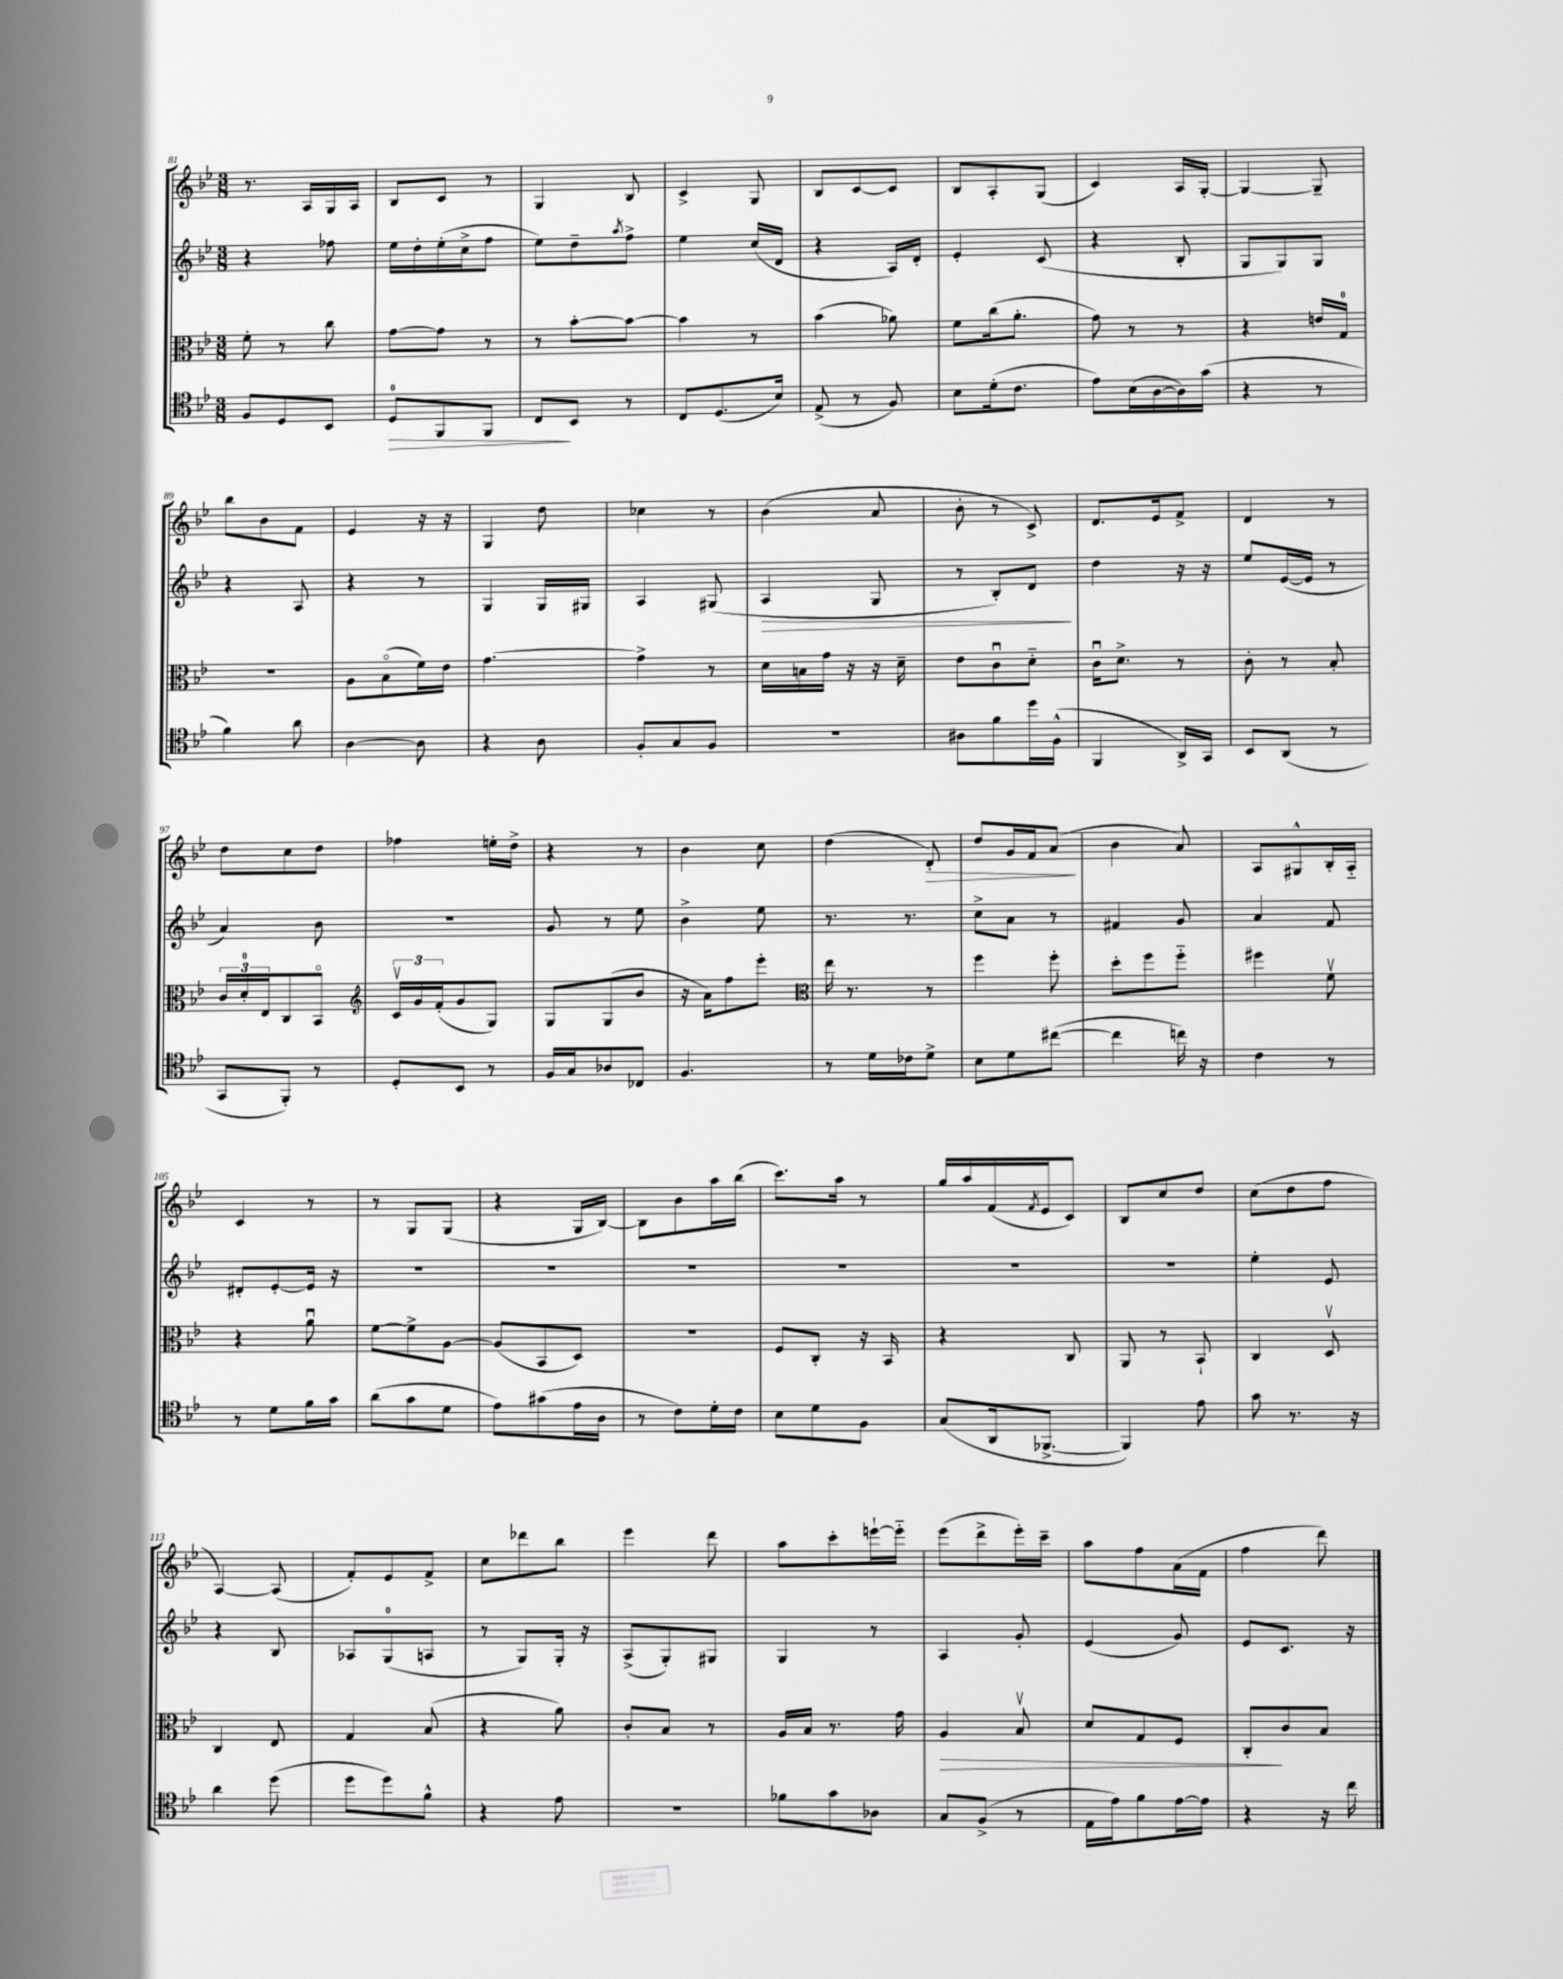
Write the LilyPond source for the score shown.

<<
\new StaffGroup <<
\new Staff = "s0" {
    \clef treble \key bes \major \numericTimeSignature \time 3/8
    r8. a16 g16 a16 |
    bes8 c'8 r8 |
    g4 bes8 |
    c'4-> g8 |
    bes8 c'8~ c'8 |
    bes8 a8-. g8( |
    c'4) a16 g16~-. |
    g4~ g8-- |
    bes''8 bes'8 f'8 |
    ees'4 r16 r16 |
    g4 d''8 |
    ces''4 r8 |
    bes'4( a'8 |
    bes'8-. r8 c'8->) |
    d'8. ees'16 f'8-> |
    d'4 r8 |
    d''8 c''8 d''8 |
    fes''4 e''16-. d''16-> |
    r4 r8 |
    bes'4 c''8 |
    d''4( d'8-.\>) |
    d''8 g'16 f'16 a'8\!( |
    bes'4 a'8) |
    a8 gis8-^ bes16-. a16-_ |
    c'4 r8 |
    r8 g8 g8( |
    r4 g16 bes16~) |
    bes8 bes'8 a''16 bes''16( |
    c'''8.) a''16 r8 |
    g''16 a''16 f'16( \acciaccatura { f'8 } ees'16 c'8) |
    bes8 c''8 d''8 |
    c''8( d''8 f''8 |
    a4~) a8( |
    f'8-.) ees'8 f'8-> |
    c''8 des'''8 bes''8 |
    ees'''4 d'''8 |
    a''8 c'''8-. e'''16~-! e'''16-_ |
    ees'''8( d'''8-> ees'''16-.) c'''16-- |
    a''8 f''8 a'16( f'16 |
    f''4 d'''8) \bar "|." |
}
\new Staff = "s1" {
    \clef treble \key bes \major \numericTimeSignature \time 3/8
    r4 fes''8 |
    ees''16 d''16-. ees''16-.( c''16-> f''8 |
    ees''8) d''8-- \acciaccatura { a''8 } f''8-> |
    ees''4 c''16( d'16 |
    r4 a16) d'16-. |
    ees'4-. c'8( |
    r4 bes8-. |
    g8 g8) g8 |
    r4 a8 |
    r4 r8 |
    g4 g16 gis16 |
    a4 gis8( |
    a4\> g8 |
    r8 bes8-.) d'8\! |
    d''4 r16 r16 |
    ees''8 ees'16~( ees'16 r8 |
    a'4) bes'8 |
    R4. |
    g'8 r8 ees''8 |
    bes'4-> ees''8 |
    r8. r8. |
    c''8-> a'8 r8 |
    fis'4 g'8 |
    a'4 f'8 |
    dis'8-. ees'8~-. ees'16 r16 |
    R4. |
    R4. |
    R4. |
    R4. |
    R4. |
    R4. |
    ees''4-. ees'8 |
    r4 bes8 |
    aes8 g8-0( a8 |
    r8 g8) g16-. r16 |
    a8->( g8-.) gis8 |
    g4 r8 |
    a4 g'8-. |
    ees'4( g'8) |
    ees'8 c'8. r16 \bar "|." |
}
\new Staff = "s2" {
    \clef alto \key bes \major \numericTimeSignature \time 3/8
    f'8-. r8 c''8 |
    g'8~ g'8 r8 |
    r8 bes'8~-. bes'8~ |
    bes'4 r8 |
    bes'4( aes'8) |
    f'8 c''16( a'8.-. |
    g'8) r8 r8 |
    r4 e'16 g16-0 |
    R4. |
    a8 bes8\flageolet( f'16) ees'16 |
    g'4.~ |
    g'4-> r8 |
    d'16 b16 g'16 r16 r16 d'16-- |
    ees'8 c'8\downbow d'8-_ |
    c'16\downbow d'8.-> r8 |
    c'8-. r8 bes8-. |
    \tuplet 3/2 { c'16 d'16-0-. ees16 } c8 bes,8\flageolet |
    \clef treble \tuplet 3/2 { c'16\upbow g'16 f'16-.( } g'8 g8) |
    g8 g8( bes'8 |
    r16 a'16) f''8 ees'''8-. |
    \clef alto ees''16 r8. r8 |
    f''4 f''8-. |
    d''8-. f''8 f''8-_ |
    fis''4 f'8\upbow |
    r4 a'8\downbow |
    f'8~ f'8-> a8~ |
    a8( bes,8 d8) |
    R4. |
    f8 c8-. r16 bes,16 |
    r4 c8 |
    a,8 r8 bes,8-! |
    c4 d8\upbow |
    c4 ees8 |
    g4 bes8( |
    r4 a'8) |
    c'8-. bes8 r8 |
    a16 bes16 r8. g'16 |
    a4\> bes8\upbow |
    d'8 g8 f8 |
    c8-.\! c'8 bes8 \bar "|." |
}
\new Staff = "s3" {
    \clef tenor \key bes \major \numericTimeSignature \time 3/8
    f8 d8 bes,8 |
    d8-0\> f,8 f,8 |
    c8\! bes,8 r8 |
    c8 d8.( bes16) |
    ees8->( r8 f8) |
    bes8 d'16-.( c'8. |
    ees'8) bes16( a16~ a16) g'16( |
    r4 r8 |
    f'4) a'8 |
    a4~ a8 |
    r4 a8 |
    f8-. g8 f8 |
    R4. |
    ais8 f'8 d''16 f16-^( |
    f,4 a,16->) g,16 |
    bes,8 a,8( r8 |
    g,8 f,8-.) r8 |
    d8-. bes,8 r8 |
    f16 g16 aes8 ces8 |
    f4. |
    r8 d'16 ces'16 d'8-> |
    bes8 d'8 cis''8~( |
    cis''4 c''16) r16 |
    c'4 r8 |
    r8 d'8 f'16 g'16 |
    a'8( g'8 d'8 |
    ees'8) gis'8( ees'16 a16 |
    r8 c'8) d'16-. c'16 |
    bes8 d'8 f8 |
    g8( a,16 fes,8.~-> |
    fes,4) ees'8 |
    g'8 r8. r16 |
    a'4 d''8( |
    d''8 d''8) f'8-^ |
    r4 ees'8 |
    R4. |
    fes'8 g'8 aes8 |
    g8 f8->( r8 |
    ees16 ees'16) f'8 ees'16~ ees'16 |
    r4 r16 c''16 \bar "|." |
}
>>
>>
\layout { \context { \Score currentBarNumber = #81 } }
